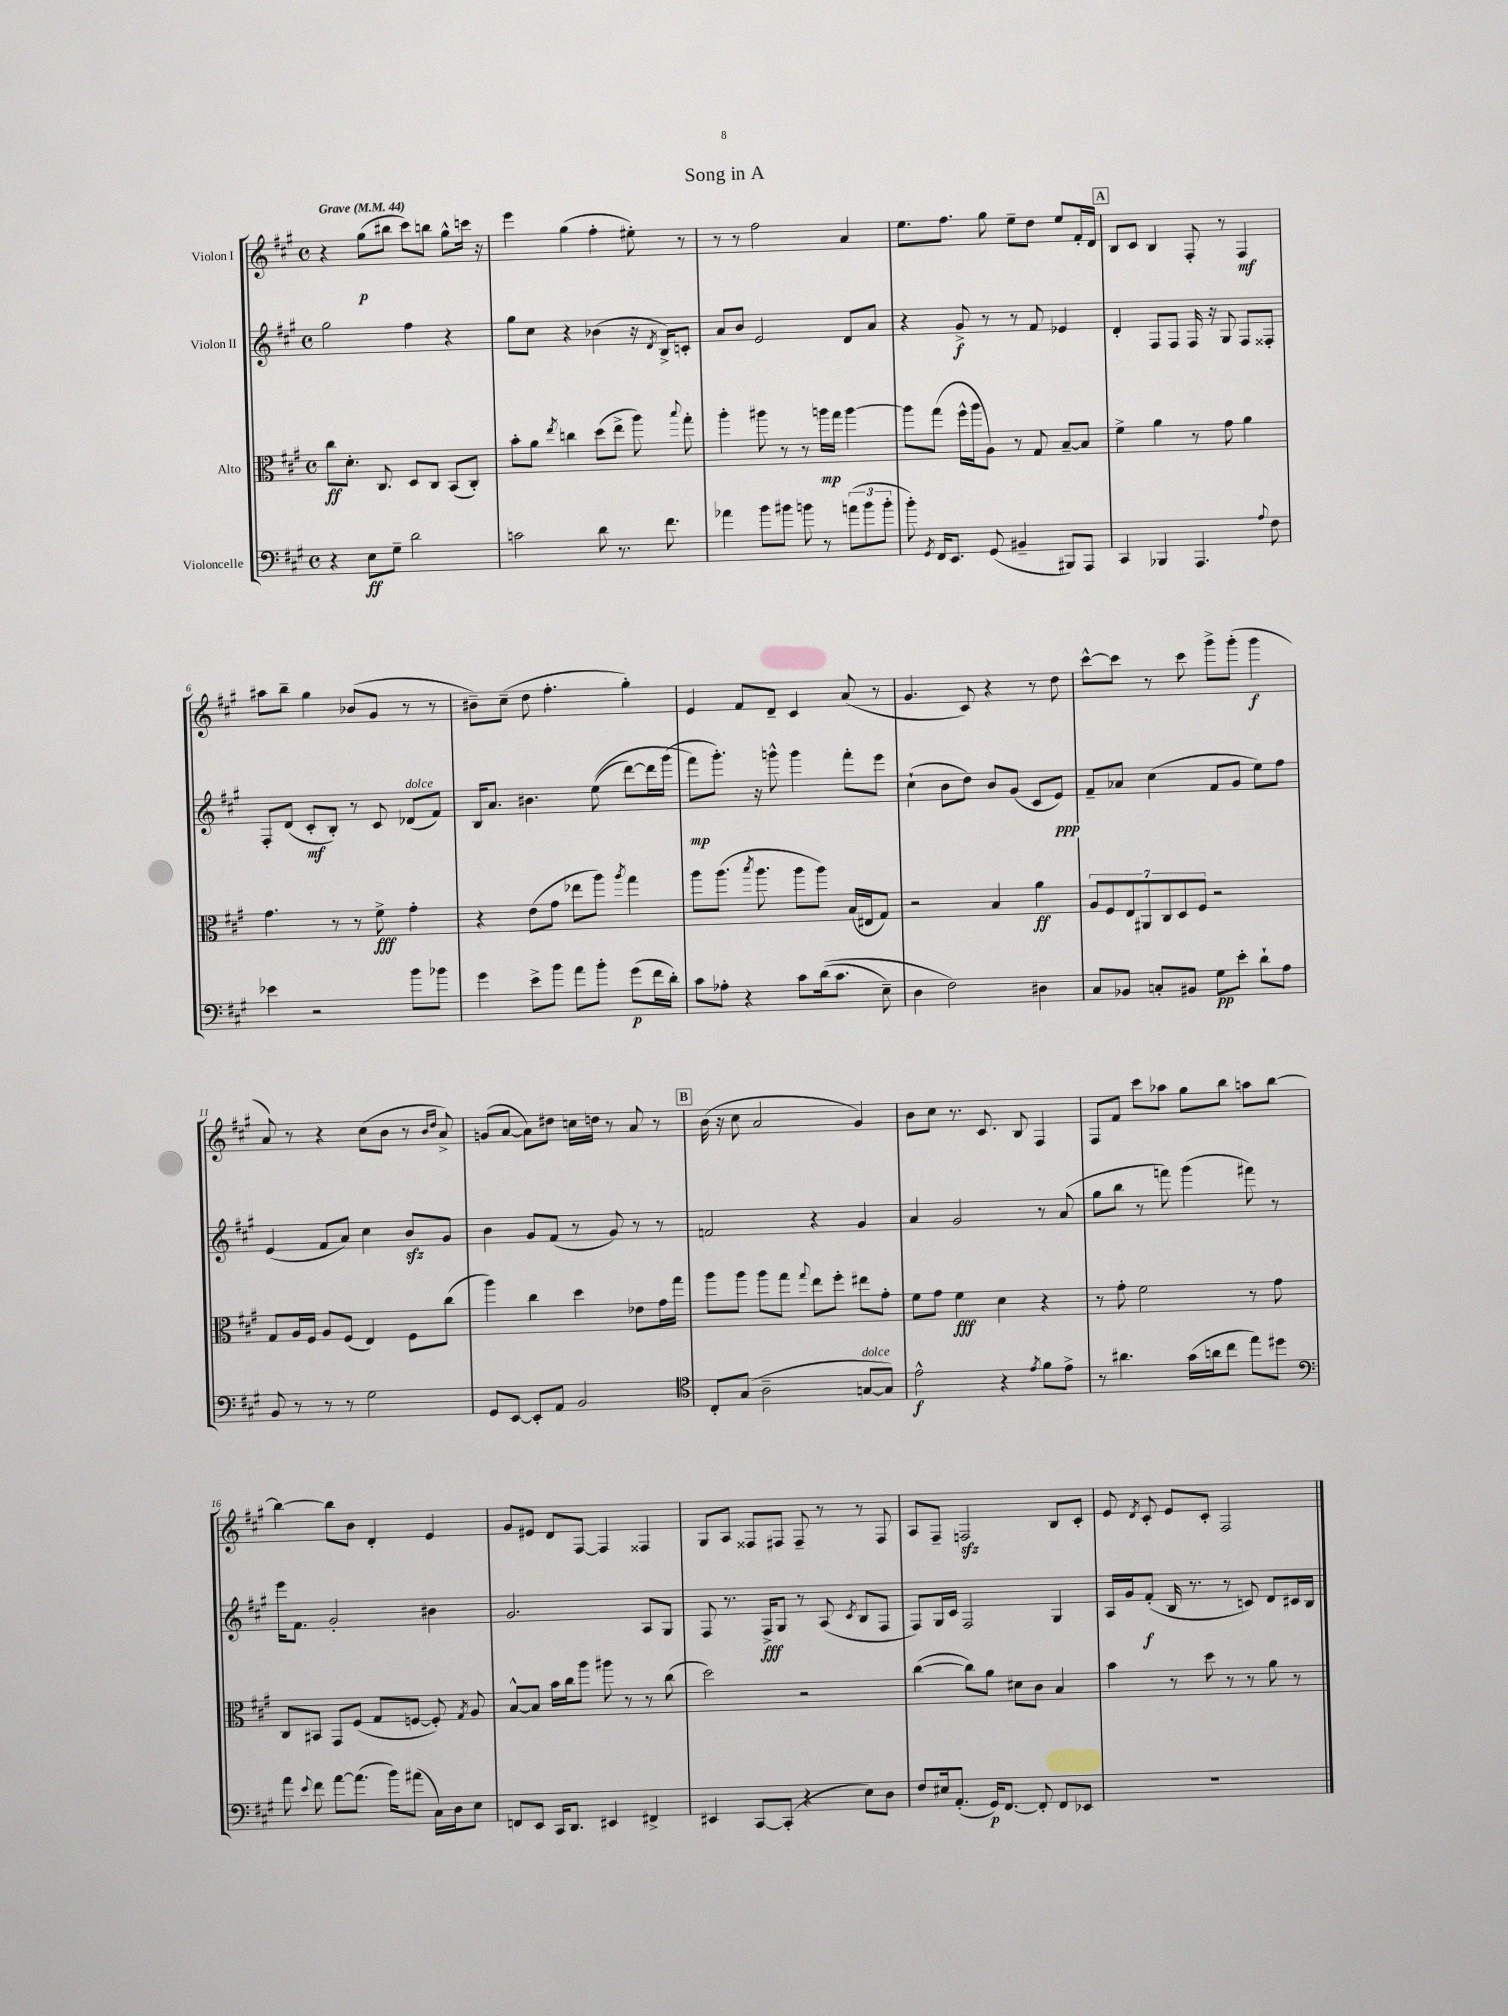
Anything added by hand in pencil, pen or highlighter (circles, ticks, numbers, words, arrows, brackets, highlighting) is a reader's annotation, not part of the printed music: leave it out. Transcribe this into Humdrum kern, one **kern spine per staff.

**kern	**kern	**kern	**kern
*staff4	*staff3	*staff2	*staff1
*clefF4	*clefC3	*clefG2	*clefG2
*k[f#c#g#]	*k[f#c#g#]	*k[f#c#g#]	*k[f#c#g#]
*M4/4	*M4/4	*M4/4	*M4/4
*met(c)	*met(c)	*met(c)	*met(c)
*MM44	*MM44	*MM44	*MM44
4r	8cc#\L	2gg#\	4r
.	8.d'\J	.	.
8E\L	.	.	(8gg#\L
.	8.C#/	.	.
8G#~\J	.	.	8bb#\J
2d\	8D/L	4ff#\	8ccc#\L)
.	8C#/J	.	8bb\J
.	(8BB/L	4r	8gg#^^\L
.	8C#'/J)	.	16ccc\Jk
.	.	.	16r
=	=	=	=
2c\	8b'\L	8gg#\L	4eee\
.	8a\J	8cc#\J	.
.	8qee/	.	.
.	4cc\	4r	(4gg#\
8d\	(8dd\L	(4b-\	4ff#'\
8.r	8ee^\J	.	.
.	8aa\)	16r	8ee#'\)
.	.	8qd/	.
8.f#\	.	16B^/LK)	.
.	8qqbb/	.	.
.	8gg#'\	8c'/J	8r
=	=	=	=
4a-\	4aa'\	8a/L	8r
.	.	8b/J	8r
8b\L	8aa#\	2e/	2ff#\
8b#\J	8r	.	.
8b\	8r	.	.
8r	16aa\LL	.	.
.	16gg#\JJ	.	.
(12a\L	[4aa\	8d/L	4a/
12b\	.	.	.
.	.	8a/J	.
12b'\J	.	.	.
=	=	=	=
8b'\)	8aa\]L	4r	8.ee\L
8qGG#/	.	.	.
16FF#/LK	(8gg#\J	.	.
8.EE/J	.	.	8.ff#\J
.	16ff#^^\LL	8g#^/	.
.	16aa\J	.	.
(8GG#/	8A\J)	8r	8gg#\
4BB#~/	8r	8r	8ee~\L
.	8G#/	8f#/	8dd\J
8BBB#/L)	[8B~/L	4e-/	8ee/L
8AAA/J	8B/]J	.	16f#'/L
.	.	.	16d/JJ
=	=	=	=
4CC#/	4f#^\	4d'/	8B/L
.	.	.	8c#/J
4BBB-/	4a\	8F#/L	4B/
.	.	8F#/J	.
4.AAA/	8r	16F#/	8F#'/
.	.	16r	.
.	8g#\	8G#/	8r
.	4a\	8F#/L	4F#/
8qqA/	.	.	.
8F#\	.	8F##'/J	.
=	=	=	=
4e-\	4.g#\	8F#'/L	8aa#\L
.	.	(8d/J	8bb~\J
2r	.	8c#'/L	4gg#\
.	8r	8B'/J)	.
.	8r	8r	(8b-/L
.	8f#^\	8c#/	8g#/J
8b\L	4g#'\	(8d-/L	8r
8b-\J	.	8f#/J)	8r
=	=	=	=
4g#\	4r	16B/LK	8b#~\L)
.	.	8.a/J	.
.	.	.	(8cc#~\J
8e^\L	(8e\L	4.b#\	8dd\
8b\J	8g#\J	.	4.ff#'\
8a\L	8ee-\L	.	.
8b'\J	8aa\J)	&((8ee\	.
.	8qaa/	.	.
(8g#\L	4gg#\	[8ddd\L)	4gg#'\)
16f#\L	.	16ddd\]L	.
16d'\JJ)	.	(16ggg#\JJ	.
=	=	=	=
8c#\L	8aa\L	8fff#\L&)	4e/
8A-'\J	(8.aa\J	8.ggg#'\J)	.
4r	.	.	8f#/L
.	8qbb/	.	.
.	8.aa\	16r	.
.	.	8ggg^^\	8d~/J
8c#\L	8aa\L	4ggg\	4c#/
&((16d\k	8aa\J)	.	.
8.c#\J	.	.	.
.	(16B/LL	8fff#'\L	(8a/
.	16E#/J	.	.
8E~\)	8G#/J)	8eee\J	8r
=	=	=	=
4D\	2r	(4cc#`\	4.g#/
2F#\&)	.	8b\L	.
.	.	8dd\J)	8c#/)
.	4B/	8b/L	4r
.	.	(8g#/J	.
4D#\	4a\	8c#/L	8r
.	.	8e/J)	8dd\
=	=	=	=
8C#/L	14A/L	8f#~/L	[8ccc#^^\L
.	14F#/	.	.
8BB-/J	.	8a-/J	8ccc#\]J
.	14E/	.	.
.	14AA#/	.	.
8C'/L	.	(4cc#\	8r
.	14C#/	.	.
.	14D/	.	.
8BB#/J	.	.	8ccc#\
.	14F#/J	.	.
8G#\L	2r	8f#/L	8ggg#^\L
8e'\J	.	8g#/J	(8ggg#'\J
8d`\L	.	8ee\L)	4ggg#\
8A\J	.	8ff#\J	.
=	=	=	=
8BB/	8G#/L	(4e/	8a/)
8r	16A/L	.	8r
.	16F#/JJ	.	.
8r	8A/L	8f#/L	4r
8r	(8F#/J	8a/J)	.
2G#\	4E/)	4cc#\	(8cc#\L
.	.	.	8b\J
.	8F#\L	8b/L	8r
.	.	.	16qqb/LL
.	.	.	16qqdd/JJ
.	(8cc#\J	8g#/J	8a^/)
=	=	=	=
8GG#/L	4aa\)	4b\	(8g/L
[8EE/J	.	.	[8a/J
8EE'/]L	4cc#\	8g#/L	8a\]L)
8AA/J	.	(8f#/J	8dd#\J
2BB/	4dd\	8r	16cc\LL
.	.	.	16dd\JJ
.	.	8g#/)	8r
.	8e-\L	8r	8a/
.	16g#\L	8r	8r
.	16gg#\JJ	.	.
=	=	=	=
*clefC4	*	*	*
8C#'/L	8aa\L	2f/	(16b\
.	.	.	16r
(8G#/J	8aa\J	.	8cc#\
2A~\	8aa\L	.	2a/
.	8gg#\J	.	.
.	8qqgg#/	.	.
.	8ee\L	4r	.
.	8ff#'\J	.	.
[8G/L	8ee#\L	4g#/	4g#/)
8G/]J)	8g#'\J	.	.
=	=	=	=
2e^^\	8f#\L	4a/	8b\L
.	8g#\J	.	8cc#\J
.	4f#\	2g#/	8.r
.	.	.	8.c#/
4r	4d\	.	.
.	.	.	8B/
8qe/	.	.	.
8f#\L	4r	8r	4F#/
8e^\J	.	(8a/	.
=	=	=	=
8r	8r	8gg#\L	8F#/L
4.a#\	8g#'\	8bb\J	8f#/J
.	2f#\	8r	8ccc#\L
.	.	8fff\)	8aa-\J
(16g#\LL	.	(4ggg#\	8gg#\L
16a\J	.	.	.
8cc#\J	.	.	8bb\J
8ee\L)	8r	8fff#\)	8aa\L
8dd#\J	8g#\	8r	[8bb\J
=	=	=	=
*clefF4	*	*	*
8a\	8C#/L	16eee\LK	4bb\_
.	.	8.f#\J	.
8qqe/	.	.	.
8f#\	8BB#/J	.	.
[8a\L	8GG#/L	2g#'/	8bb\]L
(8.a\]J	(8F#/J	.	8b\J
.	8G#/L	.	4d'/
16b\LK)	.	.	.
(8a#\J	[8F/J	.	.
16C#\LL)	8F'/])	4b#\	4e/
16D\J	.	.	.
.	8qG#/	.	.
8E\J	8A/	.	.
=	=	=	=
8FF/L	[8B^^/L	2.g#/	8g#/L
8EE/J	8B/]J	.	8e#/J
16CC#/LK	16b\LL	.	8d/L
8.DD/J	16cc#\J	.	.
.	8aa\J	.	[8F#/J
4EE#/	8aa#\	.	4F#/]
.	8r	.	.
4FF#^/	8r	8A/L	4F##/
.	(8cc#\	8G#/J	.
=	=	=	=
4EE#/	2dd\)	8F#/	8G#/L
.	.	8.r	8A/J
[8CC#/L	.	.	8F##/L
.	.	16F#^/LK	.
(8CC#'/]J	.	8G#/J	8F#/J
4r	2r	8r	8F#~/
.	.	(8A/	8r
.	.	8qc#/	.
8E\L)	.	8B/L	8r
8D\J	.	8F#/J	8F#/
=	=	=	=
8F#/L	([4cc#\	8F#/L)	8A/L
16E#/k	.	16G#/L	8F#~/J
(8.AA'/J	.	16c#/JJ	.
.	8cc#\]L)	2F#/	2F/
16GG#/LK)	8a\J	.	.
[8.FF#/J	.	.	.
.	8d#\L	.	.
8FF#'/]	8c#\J	.	.
8FF#/L	4B/	4G#/	8B/L
8EE-/J	.	.	8c#'/J
=	=	=	=
1r	4b\	16A/LL	8e/
.	.	16g#/J	.
.	.	.	8qd/
.	.	(8f#'/J	8c#'/
.	8r	16B/	8e/L
.	.	8.r	.
.	8dd\	.	8c#'/J
.	8r	8r	2F#/
.	8r	8c/)	.
.	8a\	8d/L	.
.	8r	16c#/L	.
.	.	16B/JJ	.
==	==	==	==
*-	*-	*-	*-
